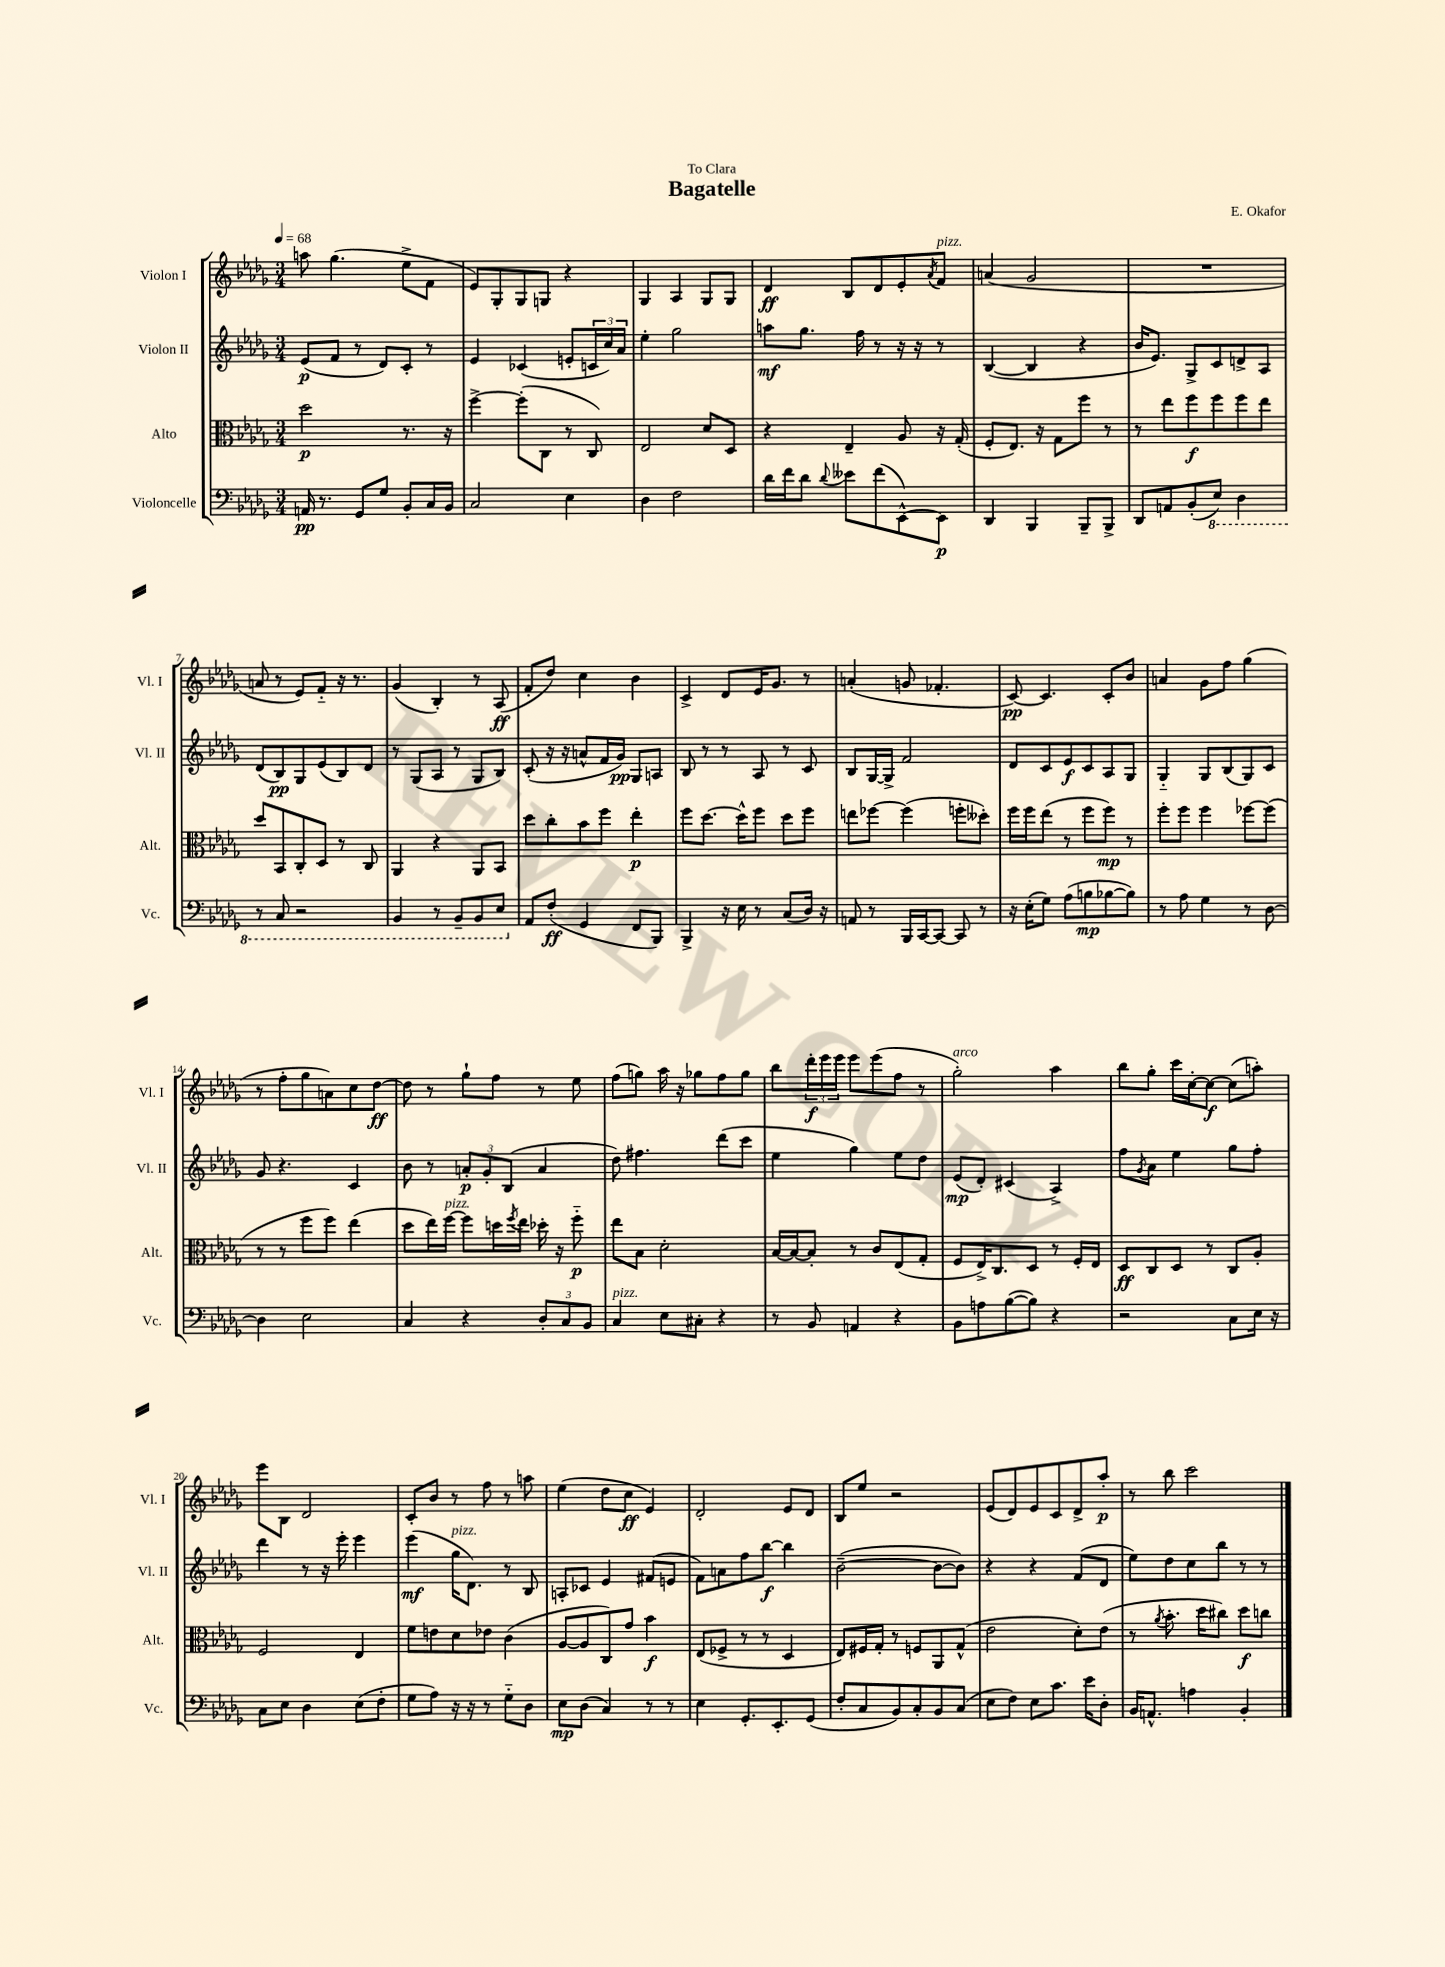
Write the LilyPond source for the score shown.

\header { title = "Bagatelle" composer = "E. Okafor" dedication = "To Clara" }
<<
\new StaffGroup <<
\new Staff = "s0" \with { instrumentName = "Violon I" shortInstrumentName = "Vl. I" } {
    \clef treble \key des \major \numericTimeSignature \time 3/4 \tempo 4 = 68
    a''8 ges''4.( ees''8-> f'8 |
    ees'8) ges8-. ges8 g8 r4 |
    ges4 aes4 ges8 ges8 |
    des'4\ff bes8 des'8 ees'8-. \acciaccatura { aes'8 } f'8^\markup { \italic "pizz." } |
    a'4( ges'2 |
    R2. |
    a'8 r8 ees'8) f'8-_ r16 r8. |
    ges'4( bes4-.) r8 aes8\ff( |
    f'8-. des''8) c''4 bes'4 |
    c'4-> des'8 ees'16 ges'8. r8 |
    a'4-.( g'8 fes'4.-. |
    c'8~\pp) c'4. c'8-. bes'8 |
    a'4 ges'8 f''8 ges''4( |
    r8 f''8-. ges''8 a'8) c''8 des''8~\ff |
    des''8 r8 ges''8-! f''8 r8 ees''8 |
    f''8( g''8) aes''16 r16 ges''8 f''8 ges''8 |
    bes''8 \tuplet 3/2 { des'''16-.\f ees'''16 ees'''16 } ees'''8 ees'''8( f''8 r8 |
    ges''2-.^\markup { \italic "arco" }) aes''4 |
    bes''8 ges''8-. c'''16 c''16~-. c''8~\f c''8( a''8-.) |
    ees'''8 bes8 des'2 |
    c'8-. bes'8 r8 f''8 r8 a''8 |
    ees''4( des''8 c''8\ff ees'4) |
    des'2-. ees'8 des'8 |
    bes8 ees''8 r2 |
    ees'8( des'8) ees'8 c'8 des'8-> aes''8-.\p |
    r8 bes''8 c'''2 \bar "|." |
}
\new Staff = "s1" \with { instrumentName = "Violon II" shortInstrumentName = "Vl. II" } {
    \clef treble \key des \major \numericTimeSignature \time 3/4
    ees'8\p( f'8 r8 des'8) c'8-. r8 |
    ees'4 ces'4( e'8-. \tuplet 3/2 { c'16 c''16) aes'16 } |
    ees''4-. ges''2 |
    a''8\mf ges''8. f''16 r8 r16 r16 r8 |
    bes4~( bes4 r4 |
    bes'16 ees'8.) ges8-> c'8 d'8-> aes8 |
    des'8( bes8\pp) ges8 ees'8( bes8) des'8 |
    r8 ges8( aes8 r8 ges8 bes8) |
    c'8-.( r16 r16 a'8-^ f'16 ges'16\pp) ges8 a8 |
    bes8 r8 r8 aes8 r8 c'8 |
    bes8 ges16~ ges16-> f'2 |
    des'8 c'8 ees'8\f c'8 aes8 ges8 |
    ges4-_ ges8 bes8( ges8) c'8 |
    ges'8 r4. c'4 |
    bes'8 r8 \tuplet 3/2 { a'8-.\p ges'8-. bes8( } a'4 |
    des''8) fis''4. des'''8( c'''8 |
    ees''4 ges''4) ees''8 des''8 |
    ees'8\mp( des'8-.) cis'4( aes4->) |
    f''8 \acciaccatura { ges'8 } aes'8 ees''4 ges''8 f''8-. |
    des'''4 r8 r16 ees'''16-. ees'''4 |
    ees'''4\mf( ges''16^\markup { \italic "pizz." } des'8.) r8 bes8 |
    a8-. ces'8 ees'4 fis'8( e'8 |
    f'8) a'8 f''8 bes''8~\f bes''4 |
    bes'2~--( bes'8~ bes'8) |
    r4 r4 f'8( des'8 |
    ees''8) des''8 c''8 bes''8 r8 r8 \bar "|." |
}
\new Staff = "s2" \with { instrumentName = "Alto" shortInstrumentName = "Alt." } {
    \clef alto \key des \major \numericTimeSignature \time 3/4
    des''2\p r8. r16 |
    f''4~-> f''8-.( c8 r8 c8) |
    ees2 des'8 des8 |
    r4 ees4-- aes8 r16 ges16-.( |
    f8-. ees8.) r16 ges8 f''8 r8 |
    r8 ees''8 f''8\f f''8 f''8 ees''8 |
    des''8 bes,8 c8-. des8 r8 c8 |
    aes,4 r4 aes,8 bes,8 |
    des''8 c''8-. bes'8 f''8 ees''4-.\p |
    f''8 des''8.~ des''16-^ f''8 des''8 f''8 |
    e''8 fes''8~ fes''4( f''8-. deses''8-.) |
    f''16 f''16 ees''8( r8 f''8 f''8\mp) r8 |
    f''8-. f''8 f''4 fes''8~ fes''8( |
    r8 r8 f''8 f''8) ees''4( |
    des''8 ees''16) f''16~^\markup { \italic "pizz." } f''8 d''16 \acciaccatura { f''8 } ees''16 des''16-. r16 f''8-_\p |
    ees''8 bes8 des'2-. |
    bes16~ bes16~ bes8-. r8 c'8 ees8( ges8-. |
    f8 ees16->) c8. des8 r8 f16-. ees16 |
    des8\ff c8 des8 r8 c8 aes8-. |
    f2 ees4 |
    f'8 e'8 des'8 ees'8 c'4( |
    aes8~ aes8 c8) ges'8 bes'4\f |
    ees8( fes8-> r8 r8 des4 |
    ees8) fis16 ges16-. r8 f8 aes,8 ges8-^( |
    ees'2 des'8-.) ees'8( |
    r8 \acciaccatura { aes'8 } bes'8.-. des''16 cis''8) des''8\f c''8 \bar "|." |
}
\new Staff = "s3" \with { instrumentName = "Violoncelle" shortInstrumentName = "Vc." } {
    \clef bass \key des \major \numericTimeSignature \time 3/4
    a,16\pp r8. ges,8 ges8 bes,8-. c16 bes,16 |
    c2 ees4 |
    des4 f2 |
    des'16 f'16 des'8 \appoggiatura { des'8 } eeses'8 f'8( ees,8~-^) ees,8\p |
    des,4 bes,,4 bes,,8-- bes,,8-> |
    des,8 a,8 bes,8-.( \ottava #-1 ees,8) des,4 |
    r8 c,8 r2 |
    bes,,4 r8 bes,,8-- bes,,8 ees,8 \ottava #0 |
    aes,8 f8-.\ff( ges,4 f,8 bes,,8) |
    bes,,4-> r16 ees16 r8 c8( des16) r16 |
    a,8 r8 bes,,16 c,16~ c,8~ c,8 r8 |
    r16 ees16-.( ges8) aes8( b8\mp bes8~ bes8) |
    r8 aes8 ges4 r8 des8~ |
    des4 ees2 |
    c4 r4 \tuplet 3/2 { des8-. c8 bes,8 } |
    c4^\markup { \italic "pizz." } ees8 cis8-. r4 |
    r8 bes,8 a,4 r4 |
    bes,8 a8 bes8~( bes8) r4 |
    r2 c8 ees16 r16 |
    c8 ees8 des4 ees8( f8-. |
    ges8 aes8) r16 r16 r8 ges8-_ des8 |
    ees8\mp des8( c4) r8 r8 |
    ees4 ges,8.-. ees,8.-. ges,8( |
    f8-. c8 bes,8) c8-. bes,8 c8( |
    ees8 f8) ees8 c'8. ees'16 des8-. |
    bes,16 a,8.-^ a4 bes,4-. \bar "|." |
}
>>
>>
